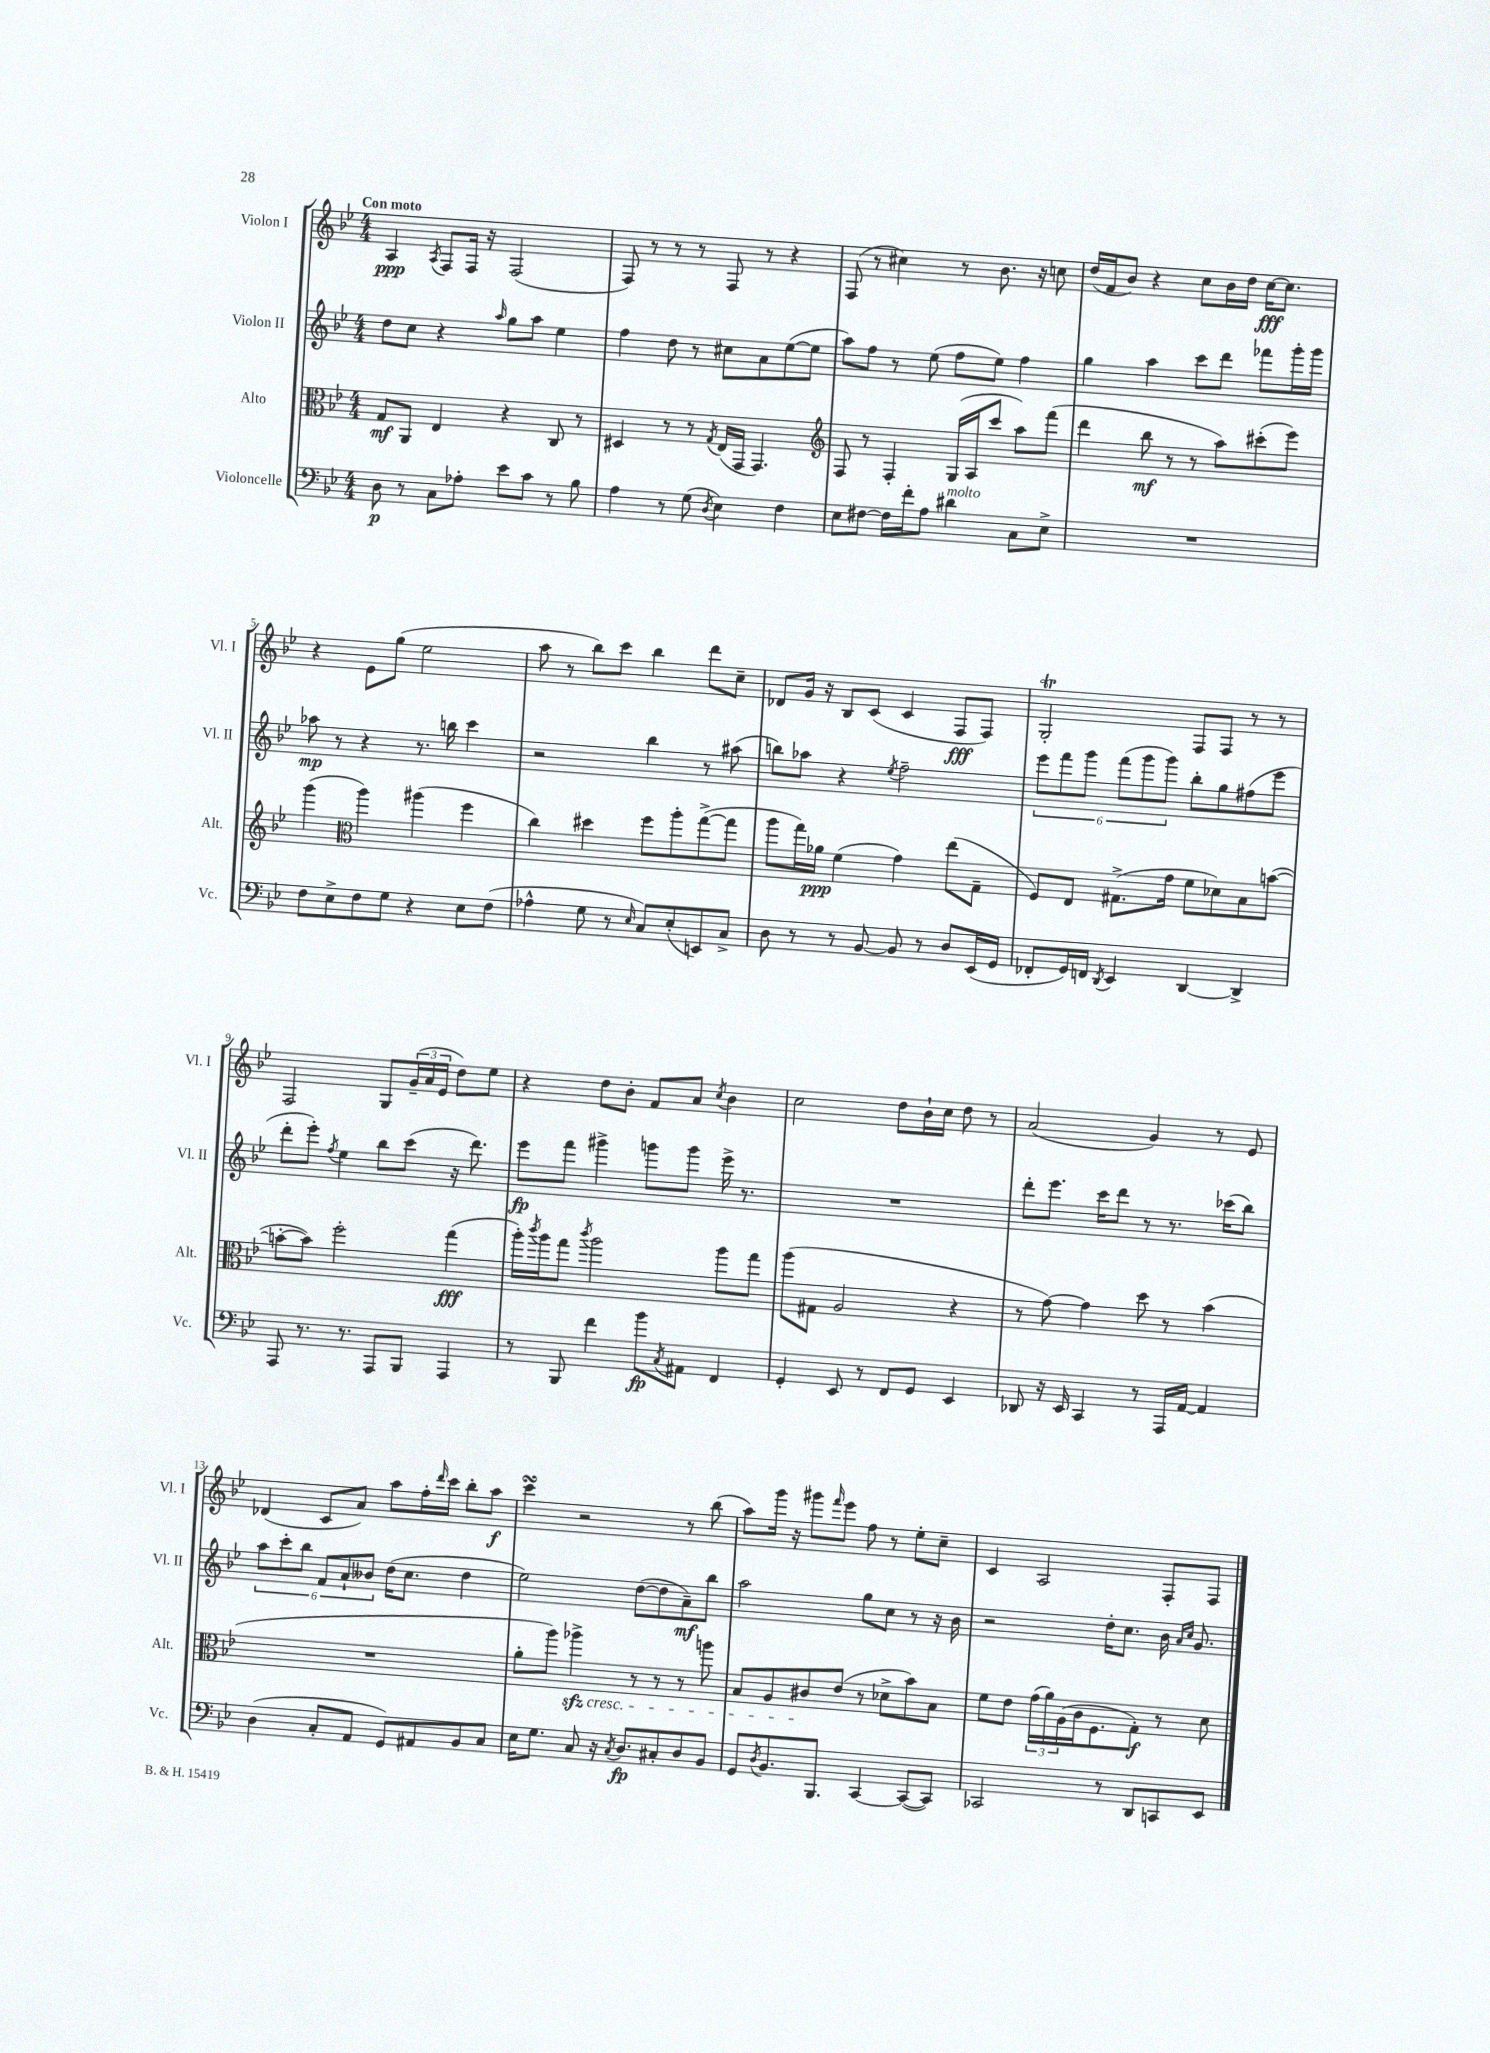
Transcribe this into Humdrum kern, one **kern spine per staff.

**kern	**dynam	**kern	**dynam	**kern	**dynam	**kern	**dynam
*part4	*part4	*part3	*part3	*part2	*part2	*part1	*part1
*staff4	*staff4	*staff3	*staff3	*staff2	*staff2	*staff1	*staff1
*I"Violoncelle	*	*I"Alto	*	*I"Violon II	*	*I"Violon I	*
*I'Vc.	*	*I'Alt.	*	*I'Vl. II	*	*I'Vl. I	*
*clefF4	*	*clefC3	*	*clefG2	*	*clefG2	*
*k[b-e-]	*	*k[b-e-]	*	*k[b-e-]	*	*k[b-e-]	*
*M4/4	*	*M4/4	*	*M4/4	*	*M4/4	*
=1	=1	=1	=1	=1	=1	=1	=1
!	!	!	!	!	!	!LO:TX:a:B:t=Con moto	!
8D\	p	8G/L	mf	8dd\L	.	4A/	ppp
8r	.	8AA/J	.	8cc\J	.	.	.
.	.	.	.	.	.	8qA/	.
8C\L	.	4E-/	.	4r	.	8F/L	.
8A-X'\J	.	.	.	.	.	16F/Jk	.
.	.	.	.	.	.	16r	.
.	.	.	.	16qqaa/	.	.	.
8e-\L	.	4r	.	8gg\L	.	(2F/	.
8c\J	.	.	.	8aa\J	.	.	.
8r	.	8C/	.	4ee-\	.	.	.
8B-\	.	8r	.	.	.	.	.
=2	=2	=2	=2	=2	=2	=2	=2
4A\	.	4D#X/	.	4ff\	.	8F/)	.
.	.	.	.	.	.	8r	.
8r	.	8r	.	8dd\	.	8r	.
(8G\	.	8r	.	8r	.	8r	.
8qD/	.	8qG/	.	.	.	.	.
4E-\)	.	(16E-/LL	.	8cc#X\L	.	8F/	.
.	.	16GG/JJ	.	.	.	.	.
.	.	4.GG/)	.	8a\	.	8r	.
4F\	.	.	.	([8ee-\	.	4r	.
.	.	.	.	8ee-\J]	.	.	.
=3	=3	=3	=3	=3	=3	=3	=3
*	*	*clefG2	*	*	*	*	*
8E-\L	.	8F/	.	8aa\L)	.	(8F/	.
[8F#X\J	.	8r	.	8ff\J	.	8r	.
16F#\LL]	.	4F'/	.	8r	.	4cc#X\)	.
16f'\J	.	.	.	.	.	.	.
8A\J	.	.	.	(8ee-\	.	.	.
!LO:TX:a:i:t=molto	!	!	!	!	!	!	!
4d#X\	.	(16G/LL	.	8ff\L	.	8r	.
.	.	16A/J	.	.	.	.	.
.	.	8ccc/J	.	8ee-\J)	.	8.b-\	.
8C\L	.	8aa\L)	.	4ff\	.	.	.
.	.	.	.	.	.	16r	.
8E-^\J	.	(8fff\J	.	.	.	8ccn\	.
=4	=4	=4	=4	=4	=4	=4	=4
1r	.	4ddd\	.	4gg\	.	(16dd/LL	.
.	.	.	.	.	.	16f/J	.
.	.	.	.	.	.	8b-/J)	.
.	.	8bb-\	mf	4aa\	.	4r	.
.	.	8r	.	.	.	.	.
.	.	8r	.	8ccc\L	.	8cc\L	.
.	.	8aa\L)	.	8ddd\J	.	16b-\L	.
.	.	.	.	.	.	16dd\JJ	.
.	.	(8ccc#X'\	.	8fff-X\L	.	[16cc\KL	fff
.	.	.	.	.	.	8.cc\J]	.
.	.	8eee-\J)	.	16ggg'\L	.	.	.
.	.	.	.	16ggg\JJ	.	.	.
!!LO:LB:g=z
=5	=5	=5	=5	=5	=5	=5	=5
8F\L	.	(4ggg\	.	8aa-X\	mp	4r	.
8E-^\	.	.	.	8r	.	.	.
*	*	*clefC3	*	*	*	*	*
8F\	.	4aa\)	.	4r	.	8e-\L	.
8G\J	.	.	.	.	.	(8gg\J	.
4r	.	(4aa#X\	.	8.r	.	2ee-\	.
.	.	.	.	16bbn\	.	.	.
8E-\L	.	4ff\	.	4ccc\	.	.	.
(8F\J	.	.	.	.	.	.	.
=6	=6	=6	=6	=6	=6	=6	=6
4A-X^^\	.	4cc\)	.	2r	.	8aa\	.
.	.	.	.	.	.	8r	.
8G\	.	4dd#X\	.	.	.	8bb-\L)	.
8r	.	.	.	.	.	8ccc\J	.
16qqE-/	.	.	.	.	.	.	.
8C/L)	.	8ff\L	.	4bb-\	.	4bb-\	.
(8E-'/	.	8aa'\	.	.	.	.	.
8EEn/)	.	([8gg^\	.	8r	.	8ddd\L	.
8C^/J	.	8gg\J]	.	(8aa#X\	.	8cc~\J	.
=7	=7	=7	=7	=7	=7	=7	=7
8D\	.	8aa\L	.	8bbn\L)	.	8d-X/L	.
8r	.	16gg\L)	.	8aa-X\J	.	16g/Jk	.
.	.	16a-X\JJ	ppp	.	.	16r	.
8r	.	(4f\	.	4r	.	8B-/L	.
[8BB-/	.	.	.	.	.	(8c/J	.
.	.	.	.	8qee-/	.	.	.
8BB-/]	.	4g\)	.	2ff~\	.	4c/	.
8r	.	.	.	.	.	.	.
8D/L	.	(8ee-\L	.	.	.	8F/L	fff
(16EE-/L	.	8G~\J	.	.	.	8F/J)	.
16GG/JJ	.	.	.	.	.	.	.
=8	=8	=8	=8	=8	=8	=8	=8
8FF-X'/L	.	8F/L)	.	12eee-\L	.	2GT'/	.
.	.	.	.	12fff\	.	.	.
16GG/L)	.	8E-/J	.	.	.	.	.
.	.	.	.	12ggg\J	.	.	.
16FFn/JJ	.	.	.	.	.	.	.
8qDD/	.	.	.	.	.	.	.
4EE-/	.	(8.G#X^\L	.	(12fff\L	.	.	.
.	.	.	.	12ggg\	.	.	.
.	.	.	.	12ggg\J)	.	.	.
.	.	16g\Jk	.	.	.	.	.
[4DD/	.	8f\L	.	8bb-'\L	.	8F/L	.
.	.	8d-X\)	.	8gg\	.	8F/J	.
4DD^/]	.	8B-\	.	(8ff#X\	.	8r	.
.	.	([8bn\J	.	8eee-\J	.	8r	.
!!LO:LB:g=z
=9	=9	=9	=9	=9	=9	=9	=9
8AAA/	.	8bn'\L_	.	8ddd'\L	.	2F/	.
8.r	.	8b\J])	.	8eee-'\J)	.	.	.
.	.	.	.	8qff/	.	.	.
.	.	2ff'\	.	4ee-\	.	.	.
8.r	.	.	.	.	.	.	.
8AAA/L	.	.	.	8bb-\L	.	8G/L	.
8BBB-/J	.	.	.	(8ccc\J	.	(24g~/L	.
.	.	.	.	.	.	24a/	.
.	.	.	.	.	.	24e-/JJ	.
4AAA/	.	(4gg\	fff	16r	.	8dd\L)	.
.	.	.	.	8.ddd\)	.	.	.
.	.	.	.	.	.	8ee-\J	.
=10	=10	=10	=10	=10	=10	=10	=10
8r	.	16aa'\LL)	.	8eee-\L	fp	4r	.
.	.	8qccc/	.	.	.	.	.
.	.	16aa\J	.	.	.	.	.
8BBB-/	.	8gg\J	.	8fff\J	.	.	.
.	.	8qccc/	.	.	.	.	.
4f\	.	2aa\	.	4ggg#X^\	.	8dd\L	.
.	.	.	.	.	.	8b-'\J	.
8b-\L	fp	.	.	8gggn\L	.	8f/L	.
8qC/	.	.	.	.	.	.	.
8AA#X\J	.	.	.	8ggg\J	.	8a/J	.
.	.	.	.	.	.	8qcc/	.
4FF/	.	8aa\L	.	16eee-^\	.	4b-\	.
.	.	.	.	8.r	.	.	.
.	.	8gg\J	.	.	.	.	.
=11	=11	=11	=11	=11	=11	=11	=11
4GG'/	.	(8aa\L	.	1r	.	2cc\	.
.	.	8G#X\J	.	.	.	.	.
8EE-/	.	2A/	.	.	.	.	.
8r	.	.	.	.	.	.	.
8FF/L	.	.	.	.	.	8dd\L	.
8GG/J	.	.	.	.	.	16b-`\L	.
.	.	.	.	.	.	16cc\JJ	.
4EE-/	.	4r	.	.	.	8dd\	.
.	.	.	.	.	.	8r	.
=12	=12	=12	=12	=12	=12	=12	=12
8DD-X/	.	8r	.	8ddd'\L	.	(2a/	.
16r	.	[8g\)	.	8.eee-\J	.	.	.
16EE-/	.	.	.	.	.	.	.
4CC/	.	4g\]	.	.	.	.	.
.	.	.	.	16ccc\KL	.	.	.
.	.	.	.	8ddd\J	.	.	.
8r	.	8dd\	.	8r	.	4g/)	.
16AAA/LL	.	8r	.	8.r	.	.	.
[16AA/JJ	.	.	.	.	.	.	.
4AA/]	.	(4b-\	.	.	.	8r	.
.	.	.	.	(16ccc-X\KL	.	.	.
.	.	.	.	8bb-\J)	.	8e-/	.
!!LO:LB:g=z
=13	=13	=13	=13	=13	=13	=13	=13
(4D\	.	1r	.	12aa\L	.	(4d-X/	.
.	.	.	.	12ccc'\	.	.	.
.	.	.	.	12bb-\J	.	.	.
8C'/L	.	.	.	12f/L	.	8c/L	.
.	.	.	.	12a`/	.	.	.
8AA/J	.	.	.	.	.	8a/J)	.
.	.	.	.	12b--X/J	.	.	.
8GG/L)	.	.	.	(16dd\KL	.	8aa\L	.
.	.	.	.	8.cc\J	.	.	.
8AA#X/	.	.	.	.	.	16ff'\L	.
.	.	.	.	.	.	16qqddd/	.
.	.	.	.	.	.	16ccc\JJ	.
8BB-/	.	.	.	4dd\	.	8bb-'\L	.
8C/J	.	.	.	.	.	8aa\J	f
=14	=14	=14	=14	=14	=14	=14	=14
16E-\KL	.	8a'\L	.	2ee-\)	.	4cccsSSS\	.
8.G\J	.	.	.	.	.	.	.
.	.	8aa\J)	.	.	.	.	.
!	!	!LO:TX:b:i:t=cresc.	!	!	!	!	!
8C/	.	4aa-Xzz^\	.	.	.	2r	.
16r	.	.	.	.	.	.	.
8qC/	.	.	.	.	.	.	.
8.D/L	fp	.	.	.	.	.	.
.	.	8r	.	([8dd\L	.	.	.
8C#X'/	.	8r	.	8dd\]	.	.	.
8D/	.	8r	.	8a~\)	mf	8r	.
8BB-/J	.	8aan\	.	8bb-\J	.	(8bb-\	.
=15	=15	=15	=15	=15	=15	=15	=15
8GG/L	.	8B-/L	.	2aa\	.	8aa\L)	.
8qD/	.	.	.	.	.	.	.
8.BB-/	.	8A/	.	.	.	16ggg\Jk	.
.	.	.	.	.	.	16r	.
.	.	8c#X/	.	.	.	8ggg#X\L	.
8.BBB-/J	.	.	.	.	.	.	.
.	.	.	.	.	.	16qqfff/	.
.	.	(8e-/J	.	.	.	8eee-\J	.
[4CC/	.	8r	.	8gg\L	.	8ff\	.
.	.	8d-X^\L	.	8cc\J	.	8r	.
(8CC/L_	.	8b-\)	.	8r	.	8ee-'\L	.
8CC/J])	.	8B-\J	.	16r	.	8cc~\J	.
.	.	.	.	16b-\	.	.	.
=16	=16	=16	=16	=16	=16	=16	=16
2CC-X/	.	8f\L	.	2r	.	4c/	.
.	.	8e-\J	.	.	.	.	.
.	.	(24g\LL	.	.	.	2A/	.
.	.	24a\)	.	.	.	.	.
.	.	(24A\	.	.	.	.	.
.	.	16c\J	.	.	.	.	.
.	.	8.F\	.	.	.	.	.
8r	.	.	.	16dd'\KL	.	.	.
.	.	.	.	8.cc\J	.	.	.
8DD/L	.	8G'\J)	f	.	.	.	.
8CCn/	.	8r	.	16b-\	.	8F'/L	.
.	.	.	.	16qqa/LL	.	.	.
.	.	.	.	16qqcc/JJ	.	.	.
.	.	.	.	8.g/	.	.	.
8EE-/J	.	8d\	.	.	.	8F/J	.
==	==	==	==	==	==	==	==
*-	*-	*-	*-	*-	*-	*-	*-
